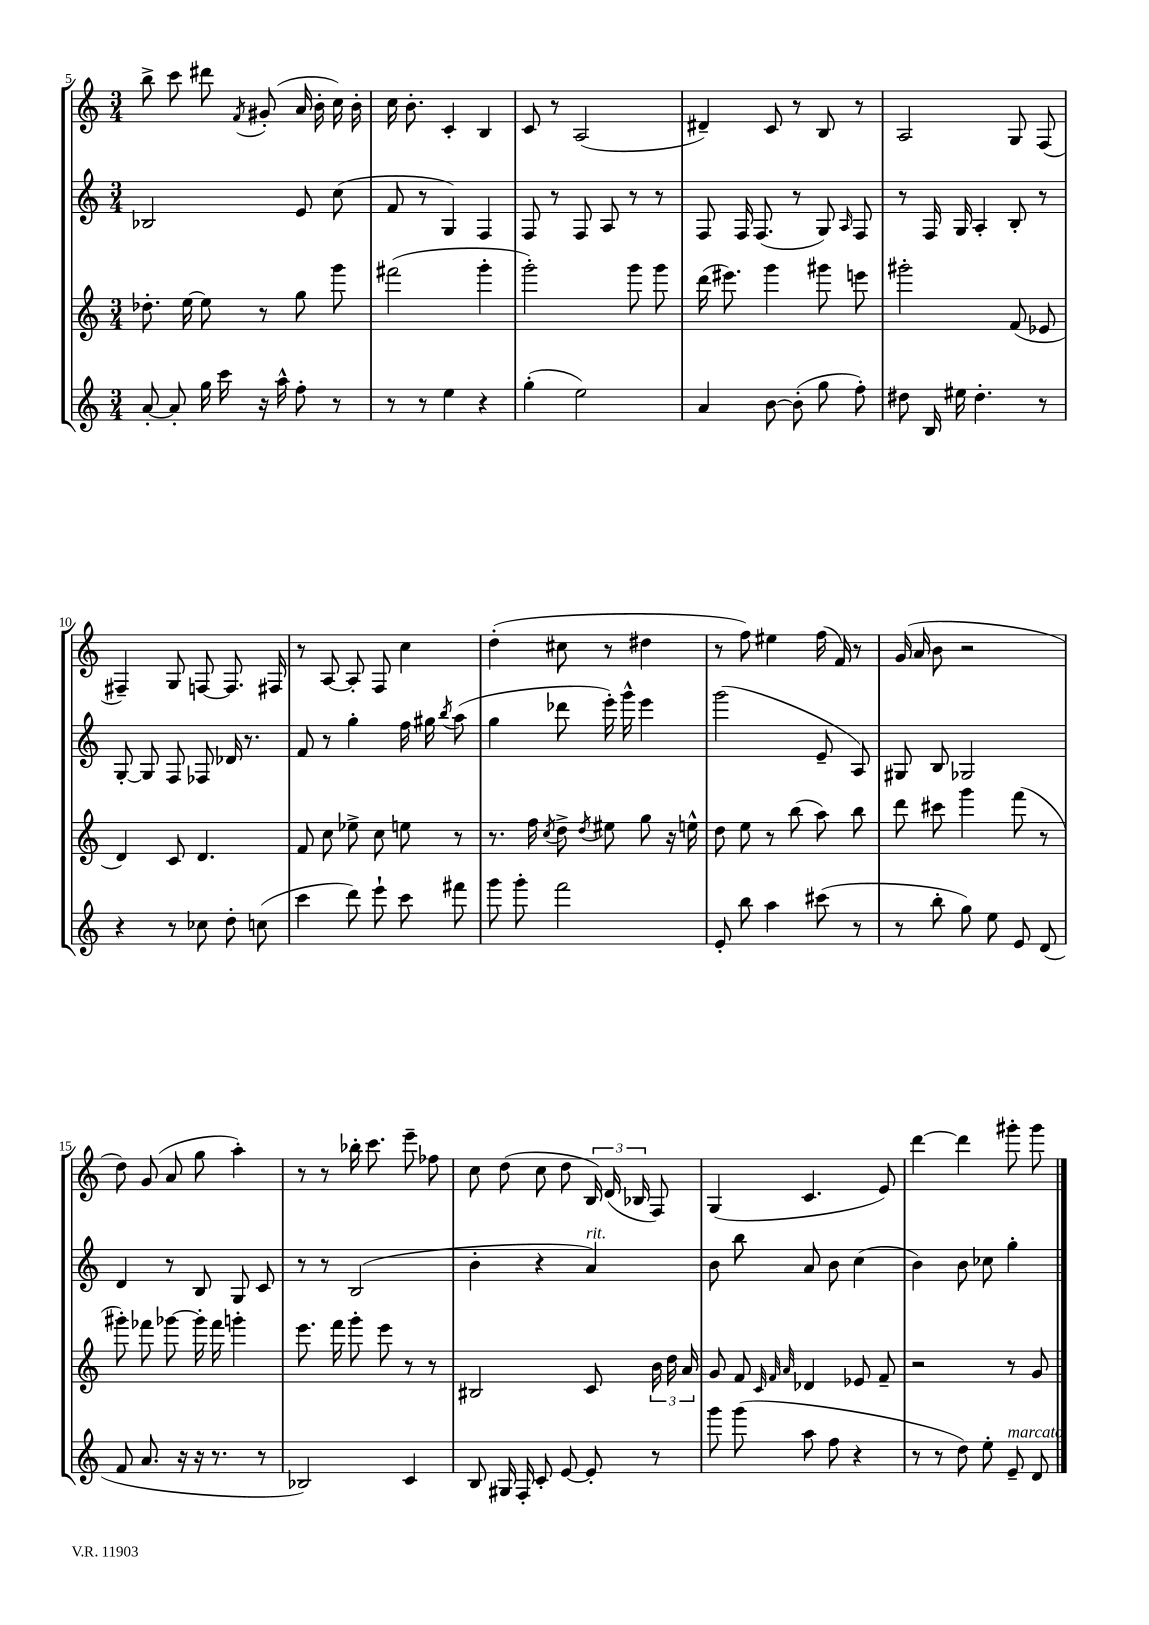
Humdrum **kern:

**kern	**kern	**kern	**kern
*staff4	*staff3	*staff2	*staff1
*clefG2	*clefG2	*clefG2	*clefG2
*k[]	*k[]	*k[]	*k[]
*M3/4	*M3/4	*M3/4	*M3/4
[8a'	8.dd-'	2B-	8bb^
8a']	.	.	8ccc
.	[16ee	.	.
16gg	8ee]	.	8ddd#
16ccc	.	.	.
.	.	.	8qf
16r	8r	.	(8g#'
16aa^^	.	.	.
8ff'	8gg	8e	16a
.	.	.	16b'
8r	8ggg	(8cc	16cc)
.	.	.	16b'
=	=	=	=
8r	(2fff#	8f	16cc
.	.	.	8.b'
8r	.	8r	.
4ee	.	4G)	4c'
4r	4ggg'	4F	4B
=	=	=	=
(4gg'	2ggg')	8F	8c
.	.	8r	8r
2ee)	.	8F	(2A
.	.	8A	.
.	8ggg	8r	.
.	8ggg	8r	.
=	=	=	=
4a	(16ddd	8F	4d#~)
.	8.eee#)	.	.
.	.	16F	.
.	.	(8.F	.
[8b	4ggg	.	8c
(8b']	.	8r	8r
8gg	8ggg#	8G)	8B
.	.	16qqA	.
8ff')	8eee	8F	8r
=	=	=	=
8dd#	2ggg#'	8r	2A
16B	.	16F	.
16ee#	.	16G	.
4.dd#'	.	4A'	.
.	(8f	8B'	8G
8r	8e-	8r	(8F
=	=	=	=
4r	4d)	[8G'	4F#~)
.	.	8G]	.
8r	8c	8F	8G
8cc-	4.d	8F-	[8F
8dd'	.	16d-	8.F]
.	.	8.r	.
(8cc	.	.	.
.	.	.	16F#
=	=	=	=
4ccc	8f	8f	8r
.	8cc	8r	[8A
8ddd)	8ee-^	4gg'	8A']
8eee`	8cc	.	8F
8ccc	8ee	16ff	4cc
.	.	16gg#	.
.	.	8qbb	.
8fff#	8r	(8aa	.
=	=	=	=
8ggg	8.r	4gg	(4dd'
8ggg'	.	.	.
.	16ff	.	.
.	8qcc	.	.
2fff	8dd^	8ddd-	8cc#
.	8qdd	.	.
.	8ee#	16eee')	8r
.	.	16ggg^^	.
.	8gg	4eee	4dd#
.	16r	.	.
.	16ee^^	.	.
=	=	=	=
8e'	8dd	(2ggg	8r
8bb	8ee	.	8ff)
4aa	8r	.	4ee#
.	(8bb	.	.
(8ccc#	8aa)	8e~	(16ff
.	.	.	16f)
8r	8bb	8A)	8r
=	=	=	=
8r	8ddd	8G#	(16g
.	.	.	16a
8bb'	8ccc#	8B	8b
8gg)	4ggg	2G-	2r
8ee	.	.	.
8e	(8fff	.	.
(8d	8r	.	.
=	=	=	=
8f	8ggg#')	4d	8dd)
8.a	8fff-	.	(8g
.	[8ggg-	8r	8a
16r	.	.	.
16r	16ggg-']	8B	8gg
8.r	16fff-	.	.
.	4ggg'	8G	4aa')
8r	.	8c	.
=	=	=	=
2B-)	8.eee	8r	8r
.	.	8r	8r
.	16fff	.	.
.	8ggg'	(2B	16bb-'
.	.	.	8.ccc
.	8eee	.	.
4c	8r	.	8eee~
.	8r	.	8ff-
=	=	=	=
8B	2B#	4b'	8cc
16G#	.	.	(8dd
16F'	.	.	.
8c'	.	4r	8cc
[8e	.	.	8dd
8e']	8c	4a)	24B)
.	.	.	(24d
.	.	.	24B-
8r	24b	.	8F)
.	24dd	.	.
.	24a	.	.
=	=	=	=
8ggg	8g	8b	(4G
(8ggg	8f	8bb	.
.	32qqc	.	.
.	32qqf	.	.
.	32qqa	.	.
8aa	4d-	8a	4.c
8ff	.	8b	.
4r	8e-	(4cc	.
.	8f~	.	8e)
=	=	=	=
8r	2r	4b)	[4ddd
8r	.	.	.
8dd)	.	8b	4ddd]
8ee'	.	8cc-	.
8e~	8r	4gg'	8ggg#'
8d	8g	.	8ggg#
==	==	==	==
*-	*-	*-	*-
